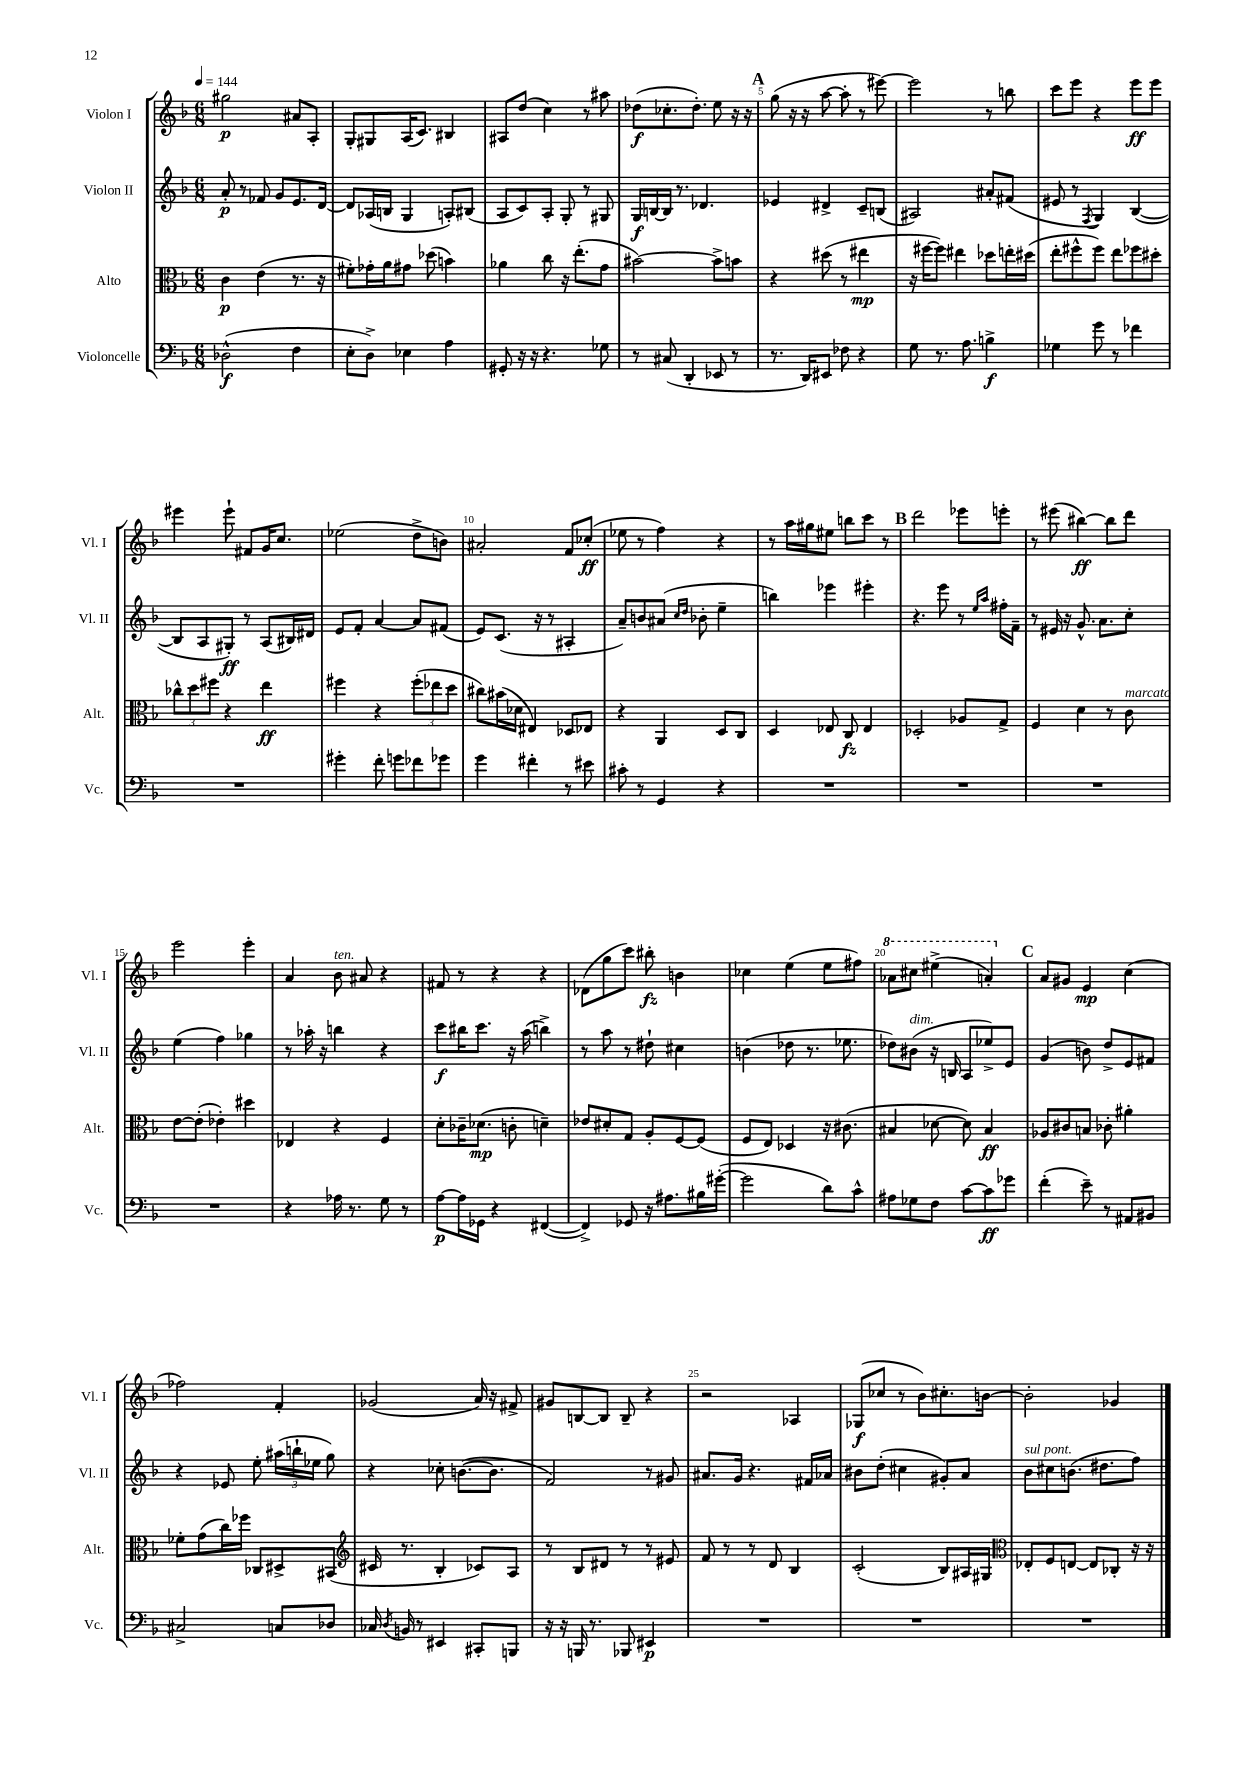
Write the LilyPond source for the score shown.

<<
\new StaffGroup <<
\new Staff = "s0" \with { instrumentName = "Violon I" shortInstrumentName = "Vl. I" } {
    \clef treble \key f \major \numericTimeSignature \time 6/8 \tempo 4 = 144
    \autoBeamOff gis''2\p ais'8[ a8]-. |
    g8[-. gis8 a16( c'8.]) bis4 |
    ais8[ d''8]( c''4) r8 ais''8 |
    des''8[\f( ces''8.-. des''8.]-.) e''8 r16 r16 |
    \mark \markup { \bold "A" } g''8( r16 r16 a''8~ a''8-. r8 eis'''8~) |
    eis'''2 r8 b''8 |
    c'''8[ e'''8] r4 e'''8[\ff e'''8] |
    eis'''4 eis'''8-! fis'8[ g'16 c''8.] |
    ees''2( d''8[-> b'8]) |
    ais'2-. f'8[ ces''8]-.\ff( |
    ees''8 r8 f''4) r4 |
    r8 a''16[ gis''16 eis''8] b''8[ c'''8] r8 |
    \mark \markup { \bold "B" } d'''2 ees'''8[ e'''8]-. |
    r8 eis'''8( bis''4~\ff) bis''8[ d'''8] |
    e'''2 e'''4-. |
    a'4 bes'8^\markup { \italic "ten." } ais'8 r4 |
    fis'8 r8 r4 r4 |
    des'8[( g''8 c'''8]) bis''8-.\fz b'4 |
    ces''4 e''4( e''8[ fis''8]) |
    \ottava #1 aes''8[ cis'''8] eis'''4->( a''4-.) \ottava #0 |
    \mark \markup { \bold "C" } a'8[ gis'8] e'4\mp c''4( |
    fes''2) f'4-. |
    ges'2( a'16) r16 fis'8-> |
    gis'8[ b8~ b8] b8-- r4 |
    r2 aes4 |
    ges8[\f( ces''8] r8 bes'8[) cis''8.-. b'16]~ |
    b'2-. ges'4 \bar "|." |
}
\new Staff = "s1" \with { instrumentName = "Violon II" shortInstrumentName = "Vl. II" } {
    \clef treble \key f \major \numericTimeSignature \time 6/8
    \autoBeamOff a'8-.\p r8 fes'8 g'8[ e'8. d'16]~ |
    d'8[ aes16( b16] g4 a8[-.) bis8]( |
    a8[ c'8) a8]-. g8-. r8 gis8 |
    g16[\f b16~ b16] r8. des'4. |
    \mark \markup { \bold "A" } ees'4 dis'4-> c'8[-- b8]( |
    ais2) ais'8[-. fis'8]( |
    eis'8 r8 \acciaccatura { f8 } g4) bes4~( |
    bes8[ a8 gis8]-.\ff) r8 a8[( bis16) dis'16] |
    e'8[ f'8]-. a'4~ a'8[ fis'8]( |
    e'8[) c'8.]( r16 r8 ais4-. |
    a'8[--) b'8 ais'8]( \grace { c''16[ d''16] } bes'8-. e''4-- |
    b''4) ees'''4 eis'''4-. |
    \mark \markup { \bold "B" } r4. e'''8 r8 \grace { e''16[ a''16] } fis''16[-. f'16]-- |
    r8 eis'16 r16 g'8.-^ a'8.[ c''8]-. |
    e''4( f''4) ges''4 |
    r8 aes''16-. r16 b''4 r4 |
    c'''8[\f bis''16 c'''8.] r16 a''16( b''4->) |
    r8 a''8 r8 dis''8-! cis''4 |
    b'4( des''8 r8. ees''8. |
    des''8[) bis'8]^\markup { \italic "dim." }( r16 b16 a8[ ees''8->) e'8] |
    \mark \markup { \bold "C" } g'4( b'8) d''8[-> e'8 fis'8] |
    r4 ees'8 e''8-. \tuplet 3/2 { ais''16[( b''16-! ees''16] } g''8) |
    r4 ces''8-. b'8.[~( b'8.] |
    f'2) r8 gis'8 |
    ais'8.[ g'16] r4. fis'16[ aes'16] |
    bis'8[ d''8]-.( cis''4 gis'8[-.) a'8] |
    bes'8[^\markup { \italic "sul pont." } cis''8 b'8.]( dis''8.[ f''8]) \bar "|." |
}
\new Staff = "s2" \with { instrumentName = "Alto" shortInstrumentName = "Alt." } {
    \clef alto \key f \major \numericTimeSignature \time 6/8
    \autoBeamOff c'4\p e'4( r8. r16 |
    fis'8[-.) ges'16-. a'16 gis'8] des''8( b'4) |
    aes'4 c''8 r16 e''8.[-.( g'8] |
    bis'2~) bis'8[-> b'8] |
    \mark \markup { \bold "A" } r4 dis''8( r8 eis''4\mp |
    r16 fis''16[~ fis''8]) eis''4 des''8[ e''16-. dis''16]( |
    e''8[-. fis''8-^ fis''8]) e''8[ fes''8 dis''8]-. |
    \tuplet 3/2 { ces''8[-^ d''8 fis''8] } r4 e''4\ff |
    fis''4 r4 \tuplet 3/2 { fis''8[-.( ees''8 d''8] } |
    cis''8[) bis'16( des'16] eis4) des8[ ees8] |
    r4 a,4 d8[ c8] |
    d4 ees8 c8\fz ees4 |
    \mark \markup { \bold "B" } des2-. aes8[ g8]-> |
    f4 d'4 r8 c'8^\markup { \italic "marcato" } |
    e'8[~ e'8]-.( ees'4-.) dis''4 |
    ees4 r4 f4 |
    d'8[-. ces'16-- des'8.]\mp( c'8-. d'4--) |
    ees'8[ dis'8-. g8] a8[-. f8~ f8]( |
    f8[ e8]) des4 r16 cis'8.( |
    bis4 des'8~ des'8) bis4\ff |
    \mark \markup { \bold "C" } aes8[ cis'8 b8] ces'8-. ais'4-. |
    fes'8[-. g'8( c''16) fes''16] ces8[ dis8-> bis,8]( |
    \clef treble cis'16 r8. bes4-. ces'8[) a8] |
    r8 bes8[ dis'8] r8 r8 eis'8 |
    f'8 r8 r8 d'8 bes4 |
    c'2-.( bes8[) ais16 gis16] |
    \clef alto ees8[-. f8 e8]~ e8[ ces8]-. r16 r16 \bar "|." |
}
\new Staff = "s3" \with { instrumentName = "Violoncelle" shortInstrumentName = "Vc." } {
    \clef bass \key f \major \numericTimeSignature \time 6/8
    \autoBeamOff des2-^\f( f4 |
    e8[-. d8]->) ees4 a4 |
    gis,8-. r16 r16 r4. ges8 |
    r8 cis8( d,4-. ees,8 r8 |
    \mark \markup { \bold "A" } r8. d,16[) eis,8] fes8 r4 |
    g8 r8. a8. b4->\f |
    ges4 g'8 r8 fes'4 |
    R2. |
    gis'4-. f'8-. g'8[ fes'8 ges'8] |
    g'4 fis'4-. r8 eis'8 |
    cis'8-. r8 g,4 r4 |
    R2. |
    \mark \markup { \bold "B" } R2. |
    R2. |
    R2. |
    r4 aes16 r8. g8 r8 |
    a8[~\p a16 ges,16] r4 fis,4~( |
    fis,4->) ges,8 r16 ais8.[ bis16 gis'16]~-.( |
    gis'2 d'8[) c'8]-^ |
    ais8[ ges8 f8] c'8[~ c'8\ff ges'8] |
    \mark \markup { \bold "C" } f'4-.( e'8--) r8 ais,8[ bis,8] |
    cis2-> c8[ des8] |
    ces16 \acciaccatura { d8 } b,16 r8 eis,4 cis,8[-. b,,8] |
    r16 r16 b,,16 r8. bes,,8 eis,4\p |
    R2. |
    R2. |
    R2. \bar "|." |
}
>>
>>
\layout { \context { \Score \override BarNumber.break-visibility = ##(#f #t #t) barNumberVisibility = #(every-nth-bar-number-visible 5) } }
